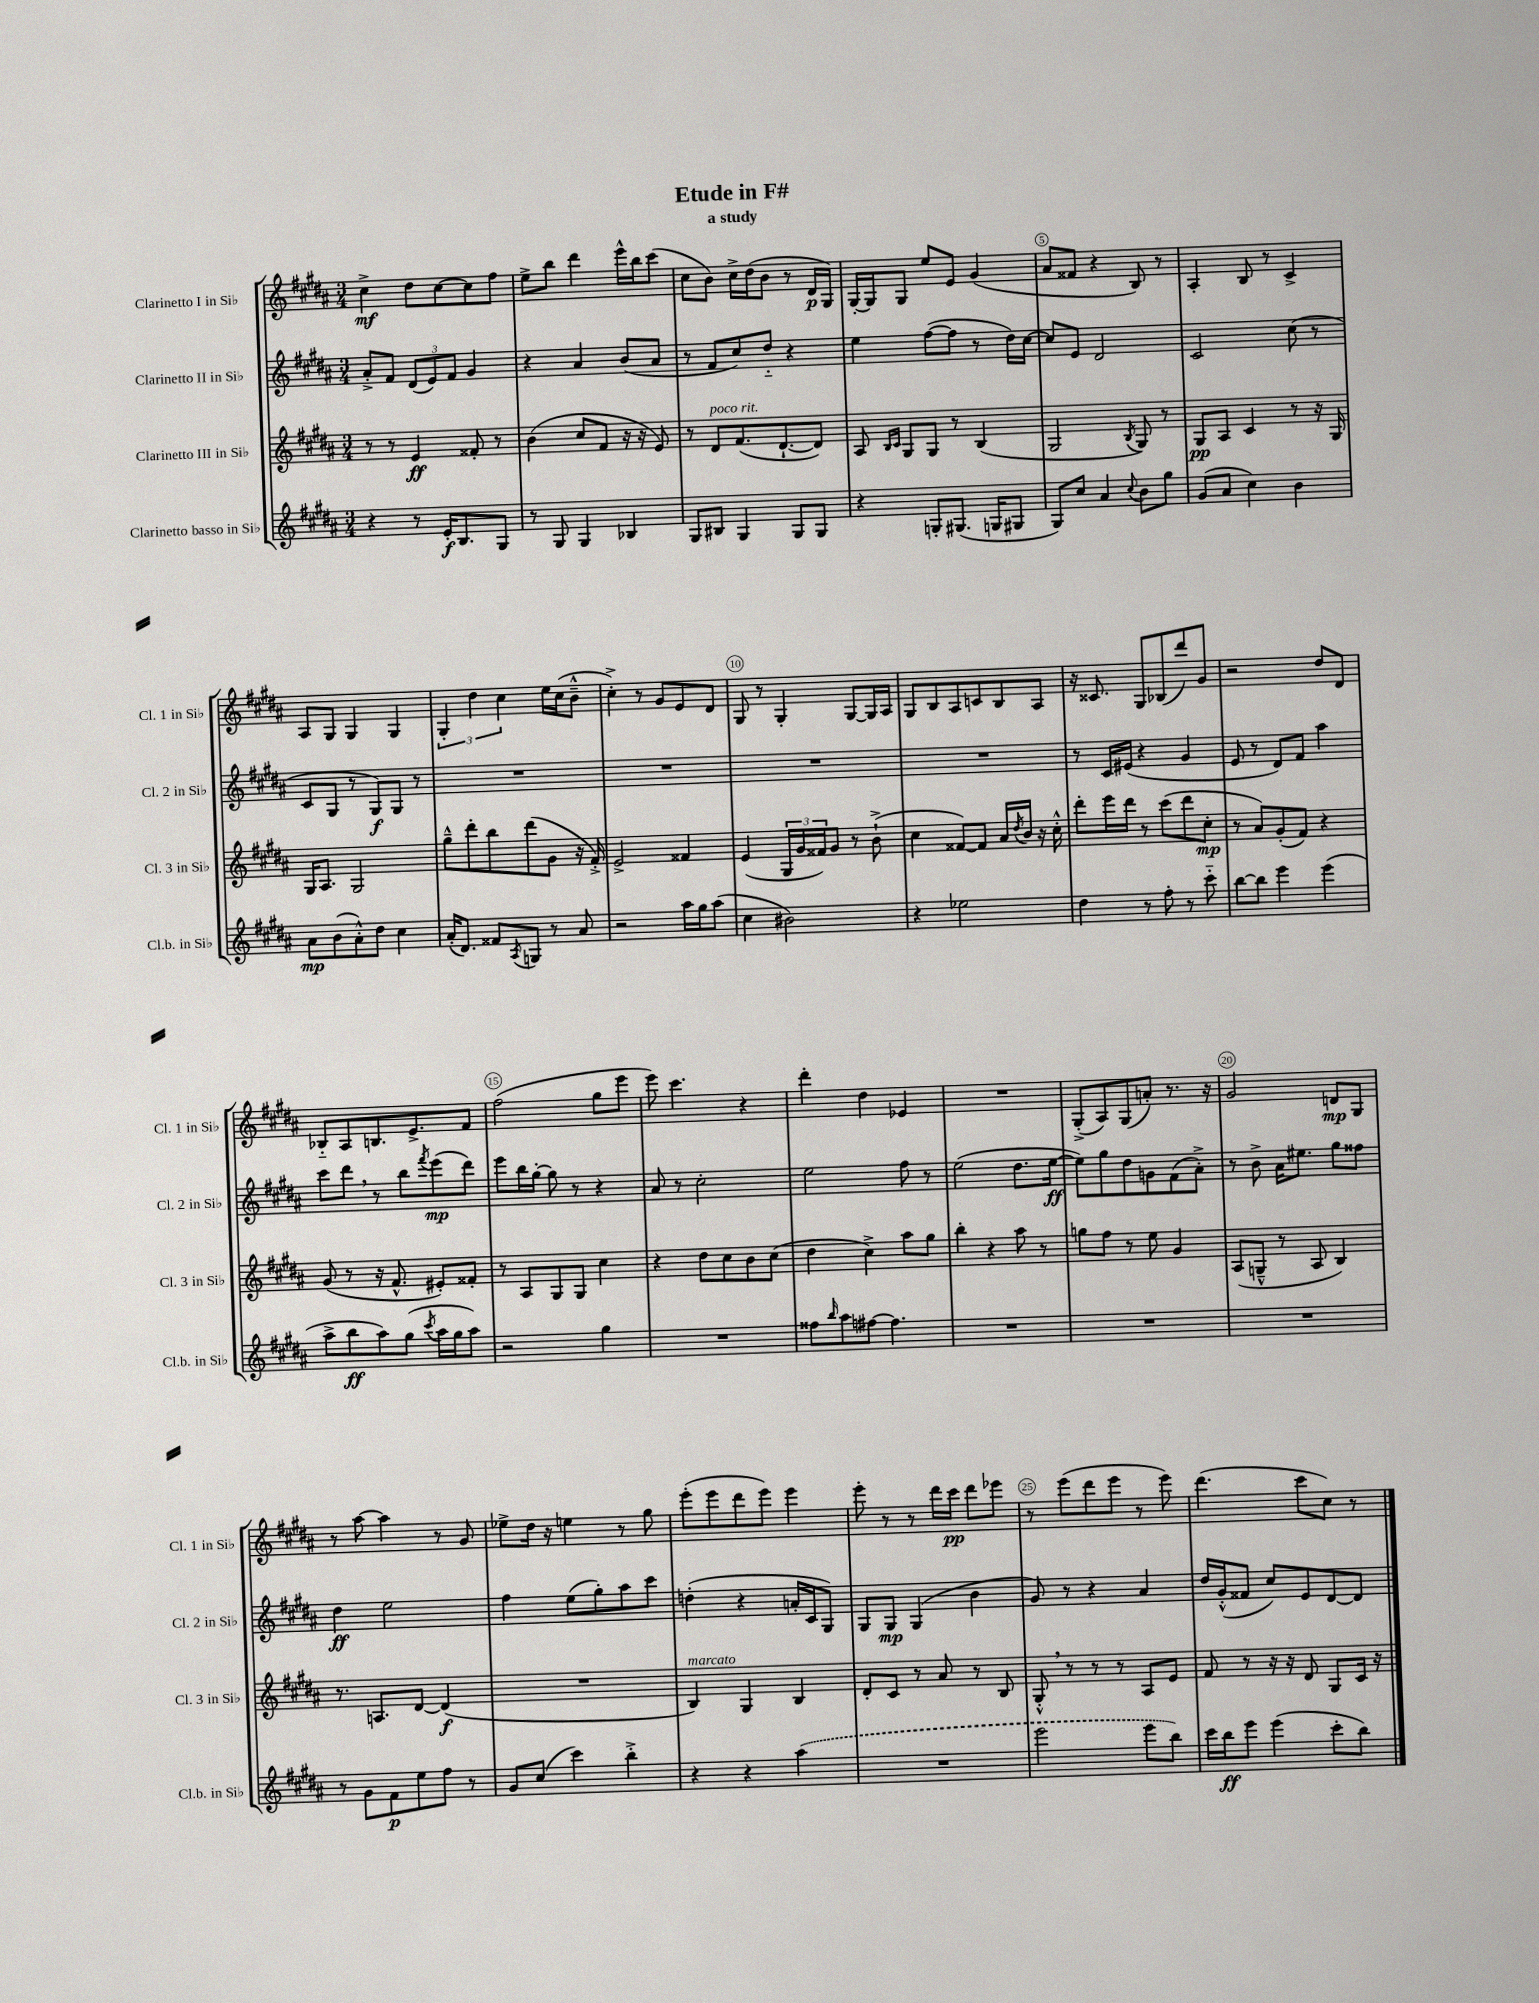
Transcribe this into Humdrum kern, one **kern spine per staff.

**kern	**kern	**kern	**kern
*staff4	*staff3	*staff2	*staff1
*clefG2	*clefG2	*clefG2	*clefG2
*k[f#c#g#d#a#]	*k[f#c#g#d#a#]	*k[f#c#g#d#a#]	*k[f#c#g#d#a#]
*M3/4	*M3/4	*M3/4	*M3/4
4r	8r	8a#'^/L	4cc#^\
.	8r	8f#/J	.
8r	4e/	(12d#/L	8dd#\L
.	.	12e/)	.
16e'/LK	.	.	[8cc#\
.	.	12f#/J	.
8.B/	.	.	.
.	8f##'/	4g#/	8cc#\]
8G#/J	8r	.	8ff#\J
=	=	=	=
8r	(4b\	4r	8ee^\L
8G#/	.	.	8bb\J
4G#/	8cc#/L	4a#/	4ddd#\
.	8f#/J	.	.
4B-/	16r	(8b/L	16eee^^\LL
.	16r	.	16bb\J
.	8e/)	8a#/J	(8ccc#\J
=	=	=	=
8G#/L	8r	8r	8cc#\L
8B#/J	8d#/L	8f#/L	8b\J)
4G#/	(8.f#/	8cc#/)	16cc#^\LL
.	.	.	(16dd#\J
.	.	8dd#'~/J	8b\J
.	[8.d#`/	.	.
8G#/L	.	4r	8r
8G#/J	8d#/]J)	.	16d#/LL
.	.	.	16G#/JJ)
=	=	=	=
4r	8A#/	4ee\	[16G#'/LL
.	.	.	16G#/]J
.	16qqB/LL	.	.
.	16qqc#/JJ	.	.
.	8G#/L	.	8G#/J
8G'/L	8G#/J	([8ff#\L	8ee/L
(8.G#/J	8r	8ff#\]J	8e/J
.	(4B/	8r	(4g#/
16G/LK	.	.	.
8G#/J	.	16dd#\LL)	.
.	.	[16cc#\JJ	.
=	=	=	=
8G#/L)	2G#/	8cc#/]L	8a#/L
8cc#/J	.	8e/J	8f##/J
4a#/	.	2d#/	4r
8qqcc#/	8qB/	.	.
8b\L	8G#/)	.	8B/)
8gg#\J	8r	.	8r
=	=	=	=
(8g#/L	8G#/L	2c#/	4A#'/
8a#/J	8A#/J	.	.
4cc#\)	4c#/	.	8B/
.	.	.	8r
4b\	8r	(8cc#\	4c#^/
.	16r	8r	.
.	16G#/	.	.
=	=	=	=
8a#\L	16G#/LK	8c#/L	8A#/L
.	8.A#/J	.	.
(8b\	.	8G#/J	8G#/J
8a#'^^\)	2G#/	8r	4G#/
8dd#\J	.	8G#/L)	.
4cc#\	.	8G#/J	4G#/
.	.	8r	.
=	=	=	=
(16a#'/LK	8gg#~^^\L	2.r	6G#'/
8.d#/J)	.	.	.
.	8ddd#'\	.	.
.	.	.	6dd#\
8f##/L	8bb\	.	.
.	.	.	6cc#\
8qA#/	.	.	.
8G/J	(8ddd#\	.	.
8r	8g#\J	.	16ee\LL
.	.	.	(16cc#\J
8a#/	16r	.	8b~^^\J
.	16f#'^/)	.	.
=	=	=	=
2r	2e^/	2.r	4cc#'^\)
.	.	.	8r
.	.	.	8g#/L
16aa#\LL	4f##/	.	8e/
16gg#\J	.	.	.
(8aa#\J	.	.	8d#/J
=	=	=	=
4cc#\	(4e/	2.r	8G#/
.	.	.	8r
2b#\)	24G#/LL	.	4G#'/
.	24g#/	.	.
.	24f##/J)	.	.
.	8g#/J	.	.
.	8r	.	[8G#/L
.	(8b`^\	.	16G#/]L
.	.	.	16A#/JJ
=	=	=	=
4r	4cc#\	2.r	8G#/L
.	.	.	8B/
2ee-\	[8f##/L)	.	8A#/
.	8f##/]J	.	8c/
.	16a#/LL	.	8B/
.	8qdd#/	.	.
.	16b/JJ	.	.
.	16r	.	8A#/J
.	16cc#'^^\	.	.
=	=	=	=
4dd#\	8ddd#'\L	8r	16r
.	.	.	8.c##/
.	16eee\L	16c#/LL	.
.	16ddd#\JJ	(16e#/JJ	.
8r	8r	4r	8G#/L
8ff#'\	(8ccc#\L	.	(8B-/
8r	8ddd#\	4g#/	8ddd#/)
8ccc#'~\	8cc#'\J	.	8g#/J
=	=	=	=
[8bb\L	8r	8e/	2r
8bb\]J	8a#/L)	8r	.
4eee\	(8g#'/	8d#/L)	.
.	8f#/J)	8f#/J	.
(4eee\	4r	4aa#\	8dd#/L
.	.	.	8d#/J
=	=	=	=
8aa#^\L	(8g#/	8ccc#\L	8B-'~/L
8bb\	8r	8ddd#\J	8A#/
8aa#\)	16r	8r	8.B/
.	8.f#^^/	.	.
(8gg#\J	.	8bb\L	.
.	.	.	8.e^/
8qccc#/	.	8qfff#/	.
16aa#\LL	8e#'/L)	(8eee\	.
16gg#\J	.	.	.
8aa#\J)	8f##'/J	8ddd#\J)	8f#/J
=	=	=	=
2r	8r	8eee\L	(2ff#\
.	8A#/L	16bb\L	.
.	.	[16gg#'\JJ	.
.	8G#/	8gg#\]	.
.	8G#/J	8r	.
4gg#\	4cc#\	4r	8gg#\L
.	.	.	8eee\J
=	=	=	=
2.r	4r	8a#/	8eee\)
.	.	8r	4.ccc#\
.	8dd#\L	2cc#'\	.
.	8cc#\	.	.
.	8b\	.	4r
.	(8cc#\J	.	.
=	=	=	=
8ff##\L	4dd#\	2ee\	4ddd#'\
16qqbb/	.	.	.
8aa#\	.	.	.
[8ff#\J	4cc#^\)	.	4dd#\
4.ff#\]	.	.	.
.	8aa#\L	8ff#\	4e-/
.	8gg#\J	8r	.
=	=	=	=
2.r	4bb'\	(2ee\	2.r
.	4r	.	.
.	8aa#\	8.dd#\L	.
.	8r	.	.
.	.	[16ee\Jk	.
=	=	=	=
2.r	8gg\L	8ee\]L)	(8G#'^/L
.	8ff#\J	8gg#\	8A#/)
.	8r	8dd#\	(8G#/
.	8ee\	8g\	8a'/J)
.	4g#/	(8f#\	8.r
.	.	8a#'^\J)	.
.	.	.	16r
=	=	=	=
2.r	(8A#/L	8r	2g#/
.	8G~^^/J	8b^\	.
.	8r	16a#\LK	.
.	.	8.ee#\J	.
.	8A#/	.	.
.	4B/)	8gg#\L	8d/L
.	.	8ff##\J	8G#/J
=	=	=	=
8r	8.r	4dd#\	8r
8g#\L	.	.	[8aa#\
.	8.A/L	.	.
8f#\	.	2ee\	4aa#\]
8ee\	[8d#/J	.	.
8ff#\J	(4d#/]	.	8r
8r	.	.	8g#/
=	=	=	=
8g#/L	2.r	4ff#\	8ee-^\L
(8cc#/J	.	.	16dd#\Jk
.	.	.	16r
4ccc#\)	.	(8ee\L	4ee\
.	.	8gg#'\)	.
4bb'^\	.	8aa#\	8r
.	.	8ccc#\J	8gg#\
=	=	=	=
4r	4B/)	(4dd'\	(8eee'\L
.	.	.	8eee\
4r	4G#/	4r	8ddd#\
.	.	.	8eee\J)
(4aa#\	4B/	16a'/LL	4eee\
.	.	16c#/J	.
.	.	8G#/J)	.
=	=	=	=
2.r	8d#'/L	8G#/L	8eee'\
.	8c#/J	8G#/J	8r
.	8r	(4G#/	8r
.	8a#/	.	16ddd#\LL
.	.	.	16ccc#\JJ
.	8r	4b\	8ddd#\L
.	8B/	.	8eee-\J
=	=	=	=
2eee\	8G#'^^/	8g#/)	8r
.	8r	8r	(8eee\L
.	8r	4r	8ddd#\
.	8r	.	8eee\J
8eee\L	8A#/L	4a#/	8r
8bb\J)	8e/J	.	8eee\)
=	=	=	=
16ccc#\LL	8f#/	16dd#/LL	(4.ddd#\
16bb\J	.	(16g#'^^/J	.
8eee\J	8r	8f##/J	.
(4eee\	16r	8cc#/L)	.
.	16r	.	.
.	8d#/	8e/	8ccc#\L
8ccc#'\L	8G#/L	[8d#/	8cc#\J)
8bb\J)	16c#/Jk	8d#/]J	8r
.	16r	.	.
==	==	==	==
*-	*-	*-	*-
